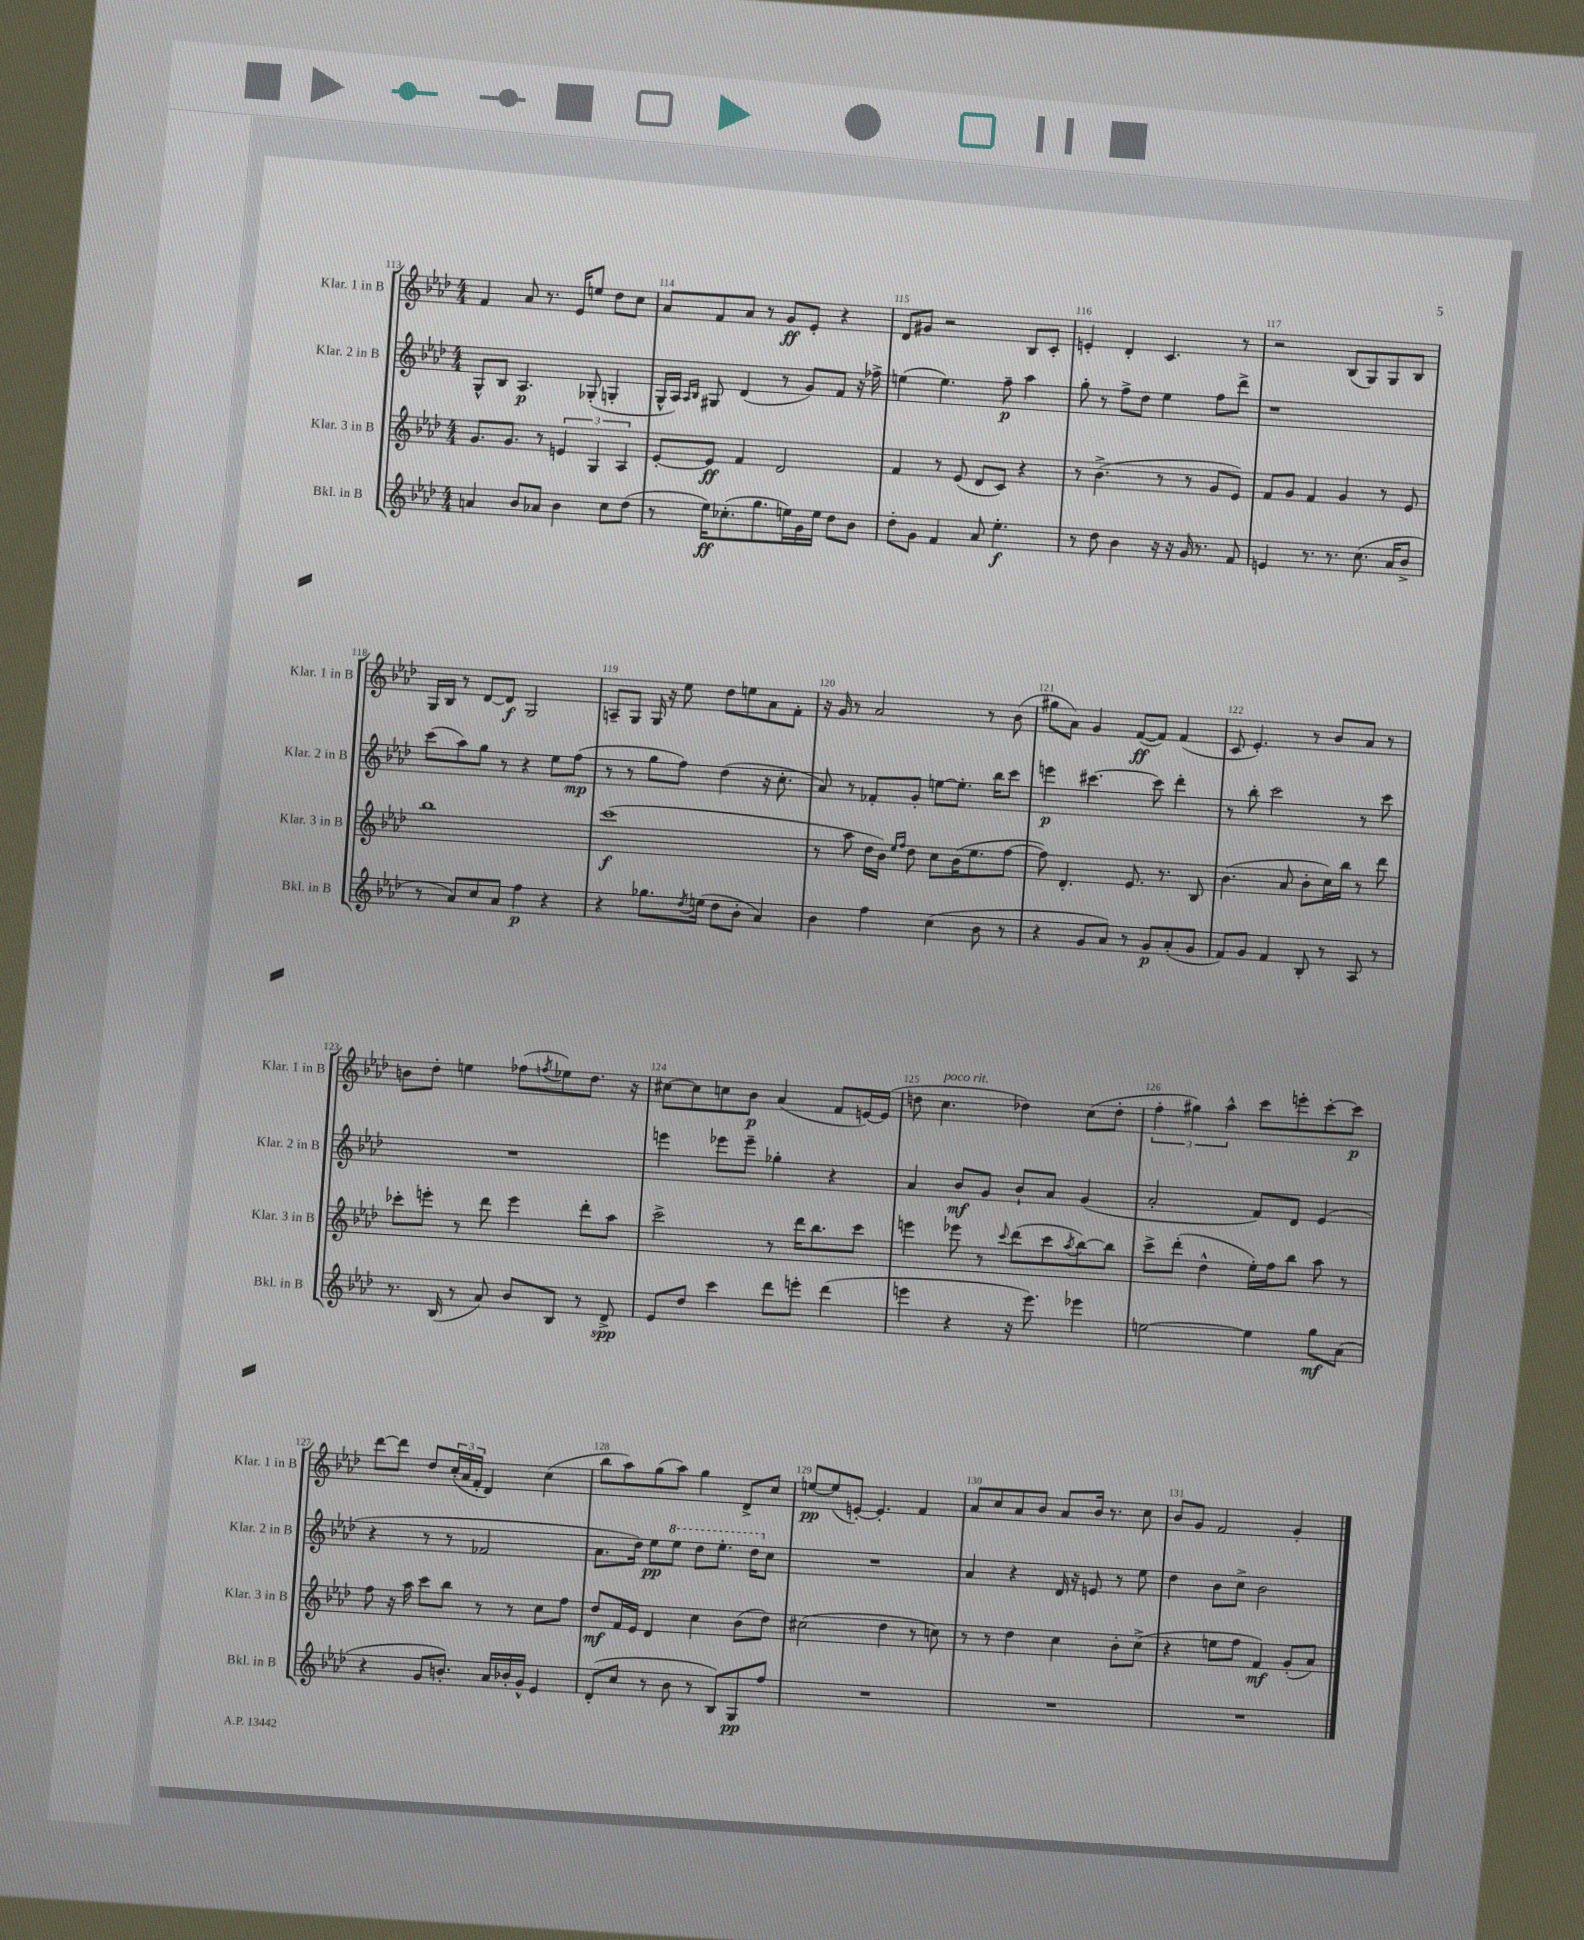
<<
\new StaffGroup <<
\new Staff = "s0" \with { instrumentName = "Klar. 1 in B" shortInstrumentName = "Klar. 1 in B" } {
    \clef treble \key aes \major \numericTimeSignature \time 4/4
    f'4 aes'8 r8. ees'16 e''8 des''8 c''8 |
    aes'8 f'8 aes'8 r8 g'8\ff ees'8-. r4 |
    des'8 gis'8 r2 bes8 c'8-. |
    e'4-. des'4-. c'4. r8 |
    r2 bes8( g8) g8 bes8 |
    g16 bes16 r8 des'8~ des'8\f g2 |
    a8-- g8 g16 r16 ees''8 des''8 e''8 aes'8 f'8-. |
    r16 g'16 r8 aes'2 r8 bes'8( |
    gis''8 aes'8) g'4 f'8~\ff( f'8) f'4( |
    c'8 ees'4.-.) r8 bes'8 aes'8 r8 |
    b'8 des''8-. e''4 fes''8( \acciaccatura { f''8 } ees''8) des''8. r16 |
    cis''8~ cis''8 c''8 bes'8\p aes'4( f'8 e'16~) e'16( |
    d''8 c''4.^\markup { \italic "poco rit." } des''4) c''8( des''8-. |
    \tuplet 3/2 { f''4-. gis''4) aes''4-^ } c'''8 e'''8-. c'''8~-. c'''8\p |
    des'''8~ des'''8 des''8 \tuplet 3/2 { c''16-.( aes'16 f'16-. } des'4) c''4( |
    bes''8 aes''8) g''8( aes''8) g''4 des'8-> c''8 |
    e''8~\pp e''8( e'8~-.) e'4.-. f'4 |
    aes'8 c''8 aes'8 bes'8 aes'8 bes'16 r8. c''8 |
    bes'8 g'8 f'2 g'4-. \bar "|." |
}
\new Staff = "s1" \with { instrumentName = "Klar. 2 in B" shortInstrumentName = "Klar. 2 in B" } {
    \clef treble \key aes \major \numericTimeSignature \time 4/4
    g8-^ bes8 aes4.\p ges8-.( g4-. |
    g16-^ aes16) \grace { aes16 bes16 } gis8 des'4( r8 g'8) f'8 r16 fes''16-> |
    e''4( e''4.) f''8--\p aes''4 |
    g''8-. r8 f''8-> des''8 ees''4 f''8 des'''8-> |
    r1 |
    c'''8( aes''8) g''8 r8 r4 ees''8 f''8\mp( |
    r8 r8 g''8 f''8) des''4( r16 c''8.-. |
    aes'8) r8 fes'8-. g'8-. e''8~ e''8.-. bes''16 c'''8 |
    e'''4\p cis'''4.~ cis'''8 des'''4-. |
    r8 bes''8-. c'''2 r8 c'''8 |
    R1 |
    e'''4 ees'''8 ees'''8-- ges''4-. r4 |
    aes'4 bes'8\mf g'8 bes'8-! aes'8 g'4( |
    aes'2-. f'8) des'8 ees'4( |
    r4 r8 r8 fes'2 |
    aes'8. des''16) ees''8\pp \ottava #1 ees'''8 des'''8 ees'''8.-. des'''16 \ottava #0 c''8 |
    R1 |
    aes'4 r4 des'16 r16 e'8 r8 ees''8 |
    des''4 bes'8 c''8-> bes'2 \bar "|." |
}
\new Staff = "s2" \with { instrumentName = "Klar. 3 in B" shortInstrumentName = "Klar. 3 in B" } {
    \clef treble \key aes \major \numericTimeSignature \time 4/4
    g'8. g'8. r8 \tuplet 3/2 { e'4 g4 aes4 } |
    ees'8~-. ees'8\ff f'4 des'2 |
    f'4 r8 ees'8( des'8 c'8) r4 |
    r8 bes'4.->( r8 r8 g'8 ees'8) |
    f'8 g'8 f'4 g'4 r8 ees'8 |
    bes''1 |
    c'''1\f( |
    r8 aes''8 des''16 bes'16) \grace { ees''16 f''16 } des''8 c''8 bes'16( ees''8. f''8~ |
    f''8) des'4.-. ees'8. r8. bes8 |
    bes'4.( aes'8 bes'8-. c''16) bes''16 r8 des'''8 |
    ces'''8-. e'''8-. r8 des'''8 e'''4 des'''8-. aes''8 |
    c'''2-> r8 des'''16 bes''8. c'''8 |
    e'''4 ees'''8 r8 \appoggiatura { c'''8 } des'''8( c'''8 \acciaccatura { aes''8 } bes''8~) bes''8 |
    c'''8-> des'''8-.( des''4-^ ees''16-.) f''16 bes''8 aes''8 r8 |
    f''8 r16 aes''16 c'''8 bes''8 r8 r8 c''8 f''8 |
    des''8\mf f'16 ees'16 des'4 c''4 bes'8( des''8) |
    cis''2( des''4 r8 c''8) |
    r8 r8 des''4 c''4 bes'8-. c''8->( |
    r4 e''8 f''8 f'4\mf) g'8-.( aes'8) \bar "|." |
}
\new Staff = "s3" \with { instrumentName = "Bkl. in B" shortInstrumentName = "Bkl. in B" } {
    \clef treble \key aes \major \numericTimeSignature \time 4/4
    a'4 bes'8 aes'8 bes'4 c''8 des''8( |
    r8 ees''16\ff) ces''8.-.( g''8. e''16) g'16 e''16 des''8 bes'8 |
    des''8-. g'8 f'4 aes'8 ees''4.-.\f |
    r8 des''8 bes'4 r16 r16 g'16 r8. f'8 |
    e'4 r8. r8. c''8.( aes'16 bes'8-> |
    r8 aes'8) c''8 aes'8 f''4\p r4 |
    r4 ges''8. \acciaccatura { des''8 } e''16( des''8 bes'8-. aes'4) |
    bes'4 f''4 c''4( bes'8 r8 |
    r4 g'8 aes'8) r8 g'8\p aes'8-.( g'8 |
    f'8) g'8 f'4 bes8-. r8 aes8 r8 |
    r8. bes16( r8 aes'8) bes'8 bes8 r8 des'8->\spp |
    ees'8 des''8 c'''4 des'''8 e'''8-. des'''4( |
    e'''4 r4 r16 e'''8.) ees'''4 |
    e''2~ e''4 g''8\mf aes'8( |
    r4 g'8 b'8.-.) aes'16 bes'16-. g'16-^ ees'4 |
    des'8-.( c''8 r8 bes'8 r8 bes8) g8\pp f''8 |
    R1 |
    R1 |
    R1 \bar "|." |
}
>>
>>
\layout { \context { \Score currentBarNumber = #113 \override BarNumber.break-visibility = ##(#f #t #t) barNumberVisibility = #all-bar-numbers-visible } }
